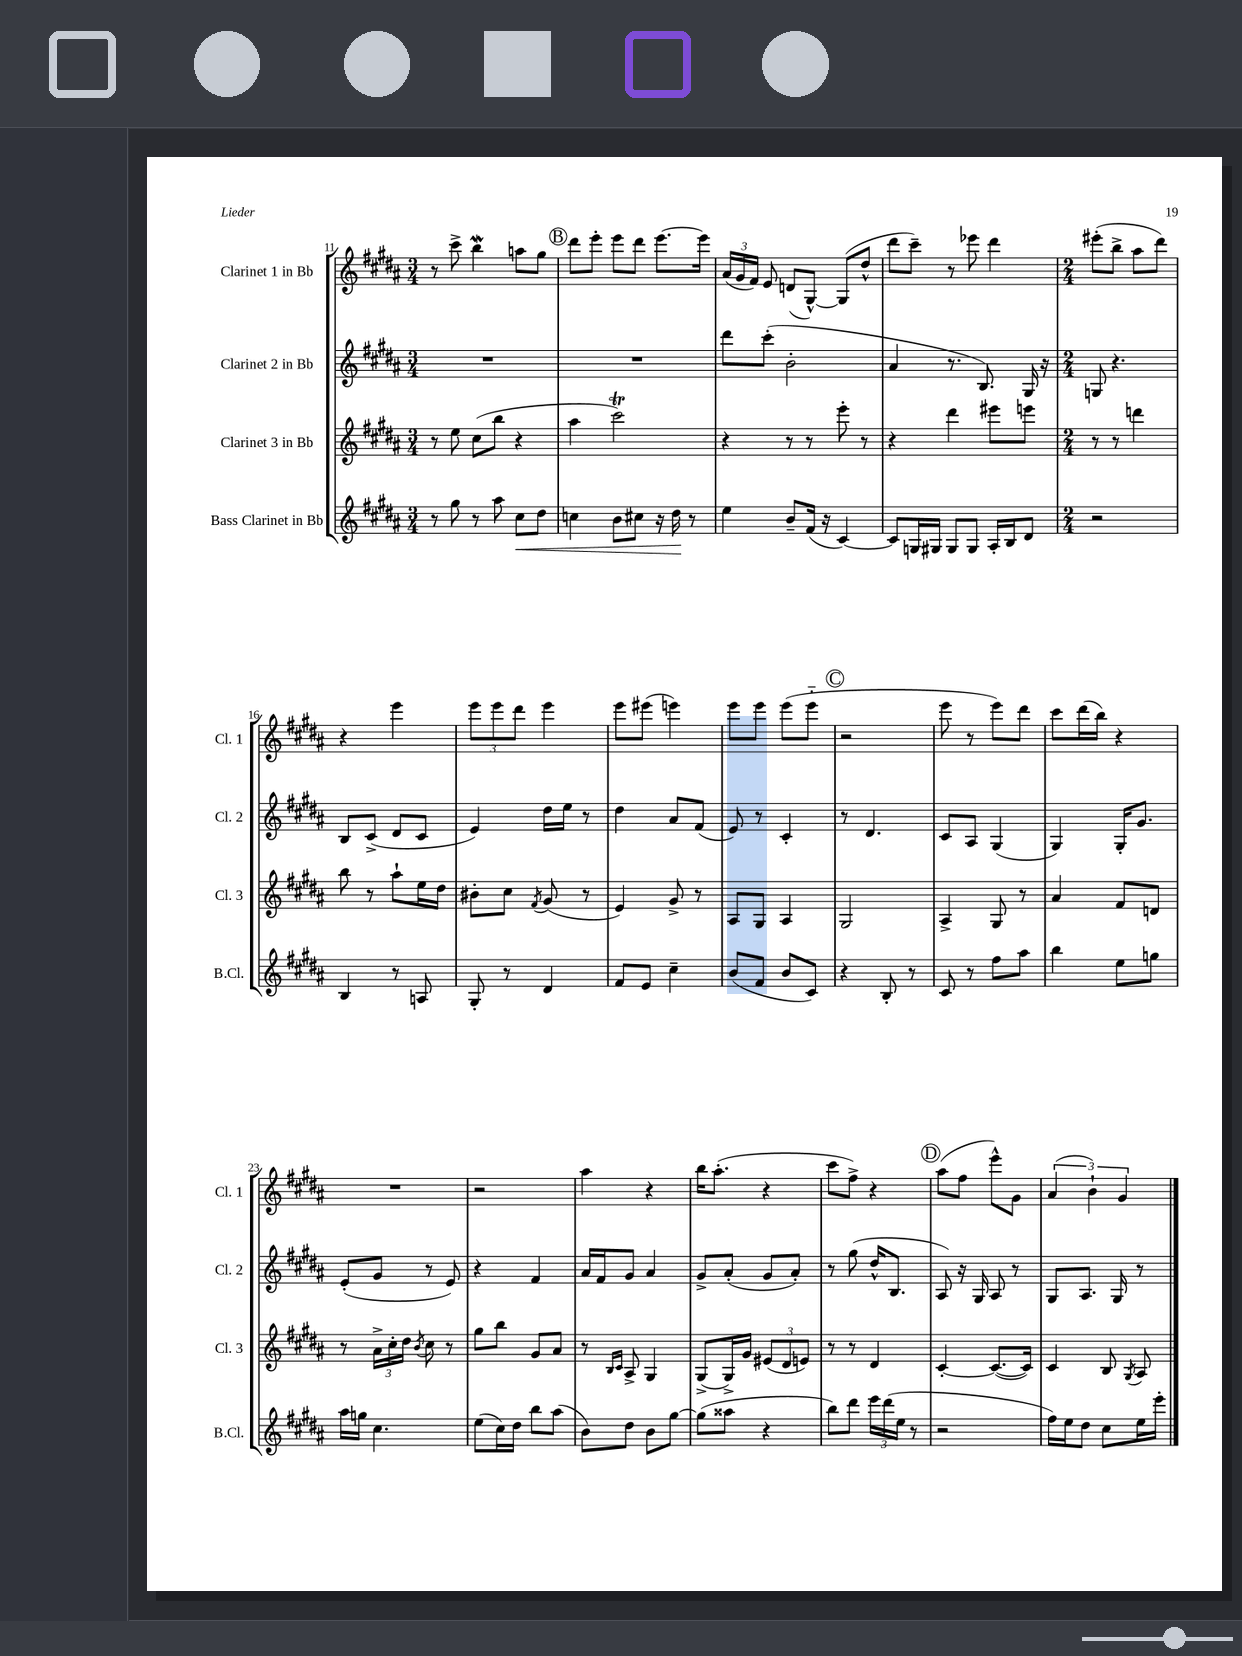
<<
\new StaffGroup <<
\new Staff = "s0" \with { instrumentName = "Clarinet 1 in Bb" shortInstrumentName = "Cl. 1" } {
    \clef treble \key b \major \numericTimeSignature \time 3/4
    \autoBeamOff r8 cis'''8-> b''4\mordent a''8[ gis''8] |
    \mark \markup { \circle "B" } dis'''8[ e'''8]-. e'''8[ dis'''8] e'''8.[~ e'''16] |
    \tuplet 3/2 { ais'16[( gis'16 fis'16]) } e'8 d'8[( gis8]~-^) gis8[( dis''8]-^ |
    dis'''8[ cis'''8]--) r8 ees'''8 dis'''4 |
    \numericTimeSignature \time 2/4 eis'''8[-.( b''8]-> ais''8[ dis'''8]) |
    r4 e'''4 |
    \tuplet 3/2 { e'''8[ e'''8 dis'''8] } e'''4 |
    e'''8[ eis'''8]( e'''4) |
    e'''8[ e'''8] e'''8[( e'''8]-_ |
    \mark \markup { \circle "C" } r2 |
    e'''8 r8 e'''8[) dis'''8] |
    cis'''8[ dis'''16( b''16]) r4 |
    R2 |
    r2 |
    ais''4 r4 |
    b''16[ ais''8.]-.( r4 |
    cis'''8[ fis''8]->) r4 |
    \mark \markup { \circle "D" } ais''8[( fis''8] e'''8[-^) gis'8] |
    \tuplet 3/2 { ais'4( b'4-!) gis'4 } \bar "|." |
}
\new Staff = "s1" \with { instrumentName = "Clarinet 2 in Bb" shortInstrumentName = "Cl. 2" } {
    \clef treble \key b \major \numericTimeSignature \time 3/4
    \autoBeamOff R2. |
    \mark \markup { \circle "B" } R2. |
    dis'''8[ cis'''8]-.( b'2-. |
    ais'4 r8. b8.) gis16 r16 |
    \numericTimeSignature \time 2/4 g8 r4. |
    b8[ cis'8]->( dis'8[ cis'8] |
    e'4) dis''16[ e''16] r8 |
    dis''4 ais'8[ fis'8]( |
    e'8) r8 cis'4-. |
    \mark \markup { \circle "C" } r8 dis'4. |
    cis'8[ ais8] gis4( |
    gis4) gis16[-. gis'8.] |
    e'8[-.( gis'8] r8 e'8) |
    r4 fis'4 |
    ais'16[ fis'16 gis'8] ais'4 |
    gis'8[-> ais'8]-.( gis'8[ ais'8]-.) |
    r8 gis''8( dis''16[-^ b8.] |
    \mark \markup { \circle "D" } ais8) r16 gis16 ais8 r8 |
    gis8[ ais8.] gis16 r8 \bar "|." |
}
\new Staff = "s2" \with { instrumentName = "Clarinet 3 in Bb" shortInstrumentName = "Cl. 3" } {
    \clef treble \key b \major \numericTimeSignature \time 3/4
    \autoBeamOff r8 e''8 cis''8[( b''8] r4 |
    \mark \markup { \circle "B" } ais''4 cis'''2\trill) |
    r4 r8 r8 e'''8-. r8 |
    r4 dis'''4 eis'''8[ e'''8] |
    \numericTimeSignature \time 2/4 r8 r8 d'''4 |
    b''8 r8 ais''8[-! e''16 dis''16] |
    bis'8[-. cis''8] \acciaccatura { fis'8 } gis'8( r8 |
    e'4) gis'8-> r8 |
    ais8[ gis8] ais4 |
    \mark \markup { \circle "C" } gis2 |
    ais4-> gis8 r8 |
    ais'4 fis'8[ d'8] |
    r8 \tuplet 3/2 { ais'16[-> cis''16-. dis''16] } \acciaccatura { b'8 } cis''8 r8 |
    gis''8[ b''8] gis'8[ ais'8] |
    r8 \grace { b16[ cis'16] } ais8-> gis4 |
    gis8[->( gis16->) gis'16] \tuplet 3/2 { eis'8[( dis'8 e'8]) } |
    r8 r8 dis'4 |
    \mark \markup { \circle "D" } cis'4~-. cis'8.[~( cis'16]) |
    cis'4 b8 \acciaccatura { gis8 } ais8 \bar "|." |
}
\new Staff = "s3" \with { instrumentName = "Bass Clarinet in Bb" shortInstrumentName = "B.Cl." } {
    \clef treble \key b \major \numericTimeSignature \time 3/4
    \autoBeamOff r8 gis''8 r8 ais''8 cis''8[\< dis''8] |
    \mark \markup { \circle "B" } c''4 b'8[ cis''8] r16 dis''16\! r8 |
    e''4 b'8[-- fis'16]( r16 cis'4~) |
    cis'8[ g16 gis16] gis8[ gis8] ais16[-. b16 dis'8] |
    \numericTimeSignature \time 2/4 r2 |
    b4 r8 a8 |
    gis8-. r8 dis'4 |
    fis'8[ e'8] cis''4-- |
    b'8[( fis'8] b'8[ cis'8]) |
    \mark \markup { \circle "C" } r4 b8-. r8 |
    cis'8 r8 fis''8[ ais''8] |
    b''4 e''8[ g''8] |
    ais''16[ g''16] cis''4. |
    e''8[( cis''16) dis''16] b''8[ ais''8]( |
    b'8[) dis''8] b'8[ gis''8]~ |
    gis''8[( aisis''8] r4 |
    b''8[) dis'''8] \tuplet 3/2 { e'''16[ dis'''16( e''16] } r8 |
    \mark \markup { \circle "D" } r2 |
    fis''16[) e''16 dis''8] cis''8[ e''16 e'''16]-. \bar "|." |
}
>>
>>
\layout { \context { \Score currentBarNumber = #11 } }
